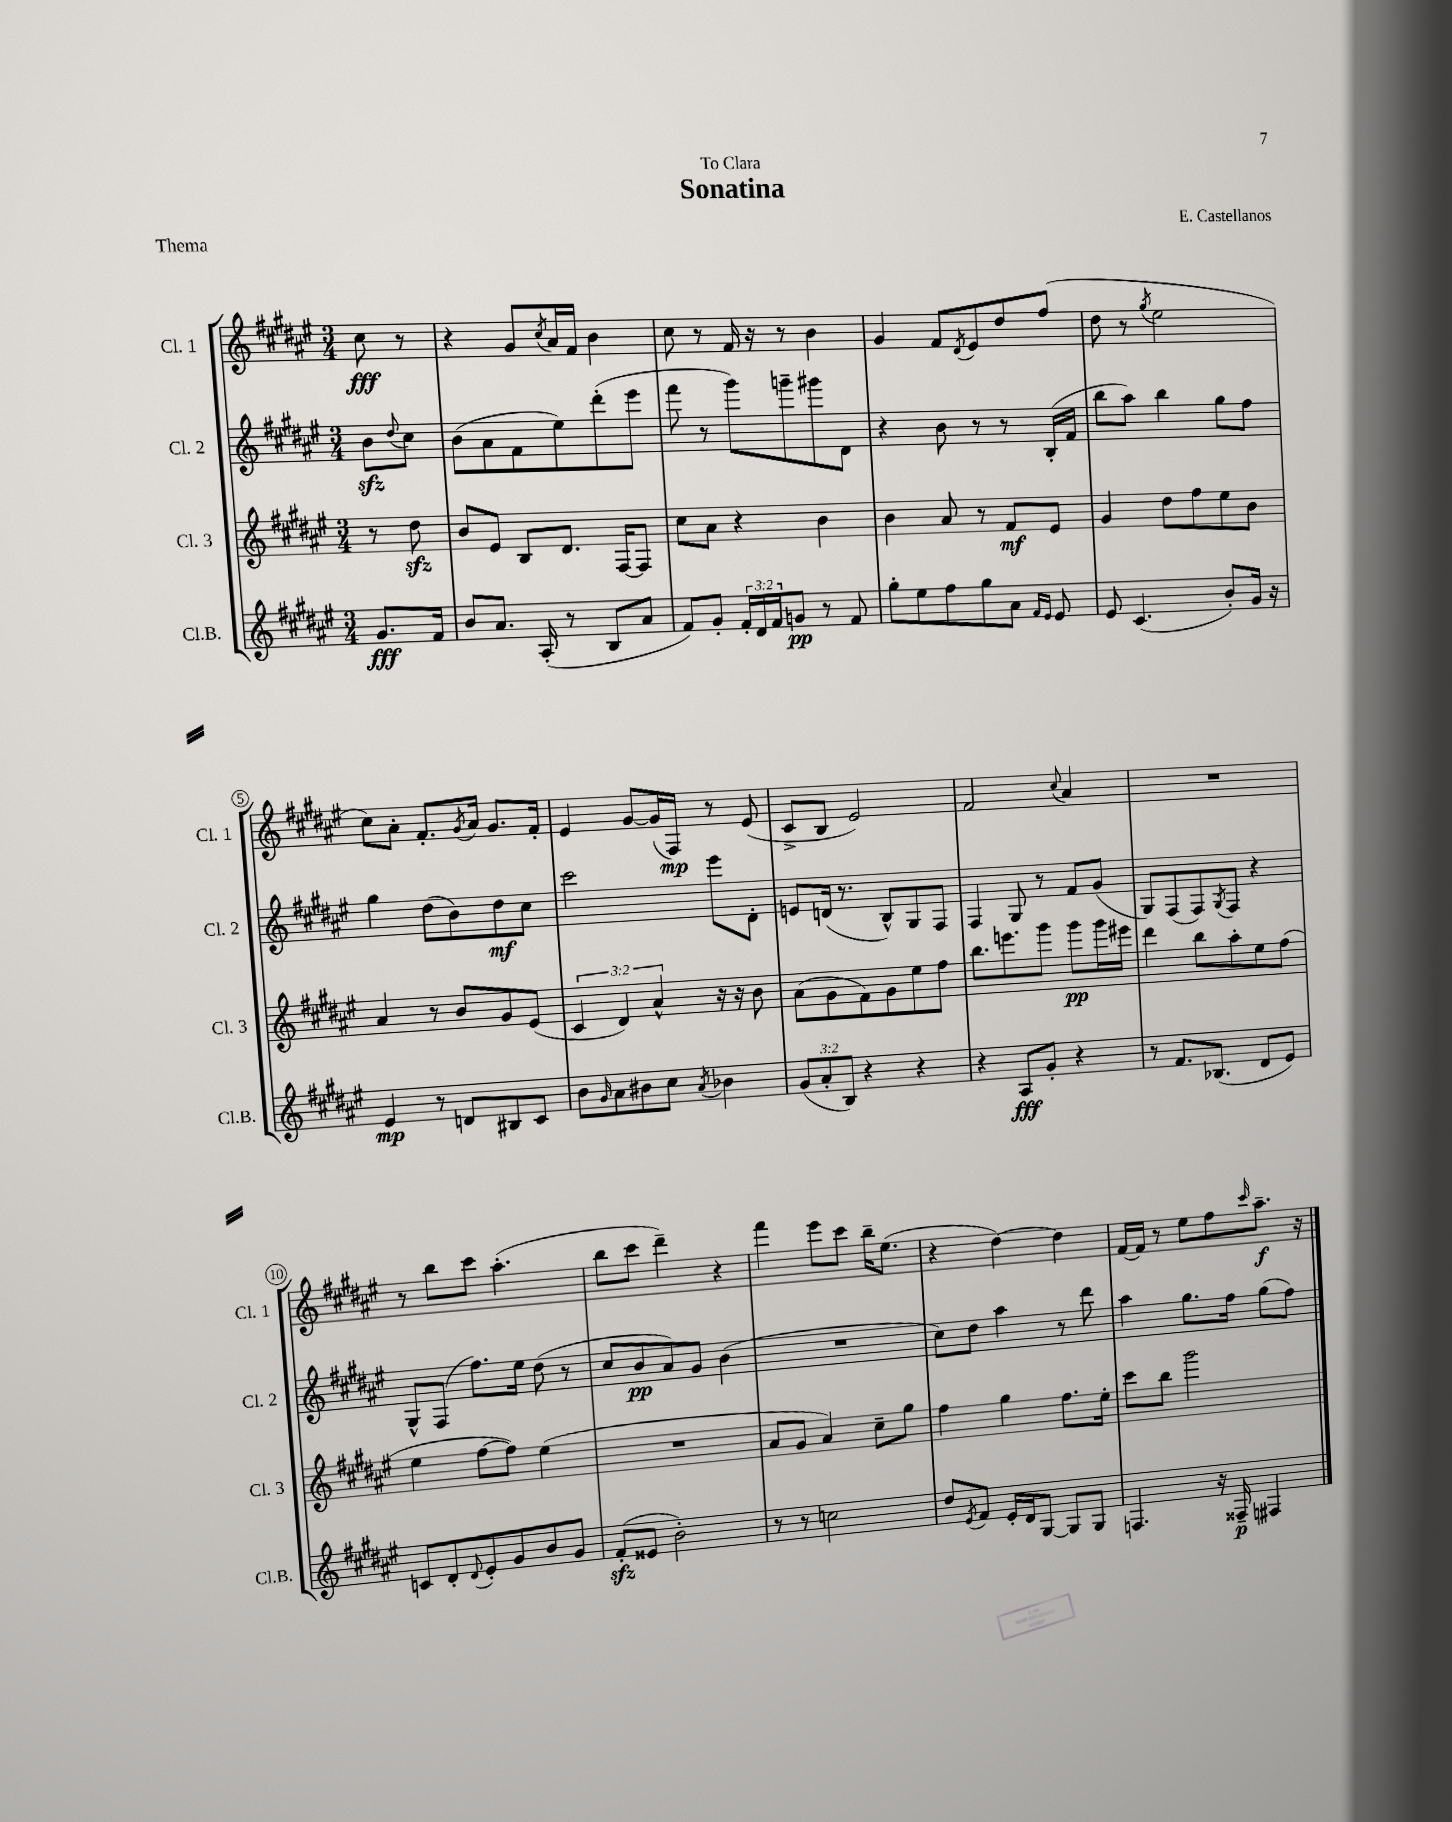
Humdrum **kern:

**kern	**dynam	**kern	**dynam	**kern	**dynam	**kern	**dynam
*part4	*part4	*part3	*part3	*part2	*part2	*part1	*part1
*staff4	*staff4	*staff3	*staff3	*staff2	*staff2	*staff1	*staff1
*I"Cl.B.	*	*I"Cl. 3	*	*I"Cl. 2	*	*I"Cl. 1	*
*I'Cl.B.	*	*I'Cl. 3	*	*I'Cl. 2	*	*I'Cl. 1	*
*clefG2	*	*clefG2	*	*clefG2	*	*clefG2	*
*k[f#c#g#d#a#e#]	*	*k[f#c#g#d#a#e#]	*	*k[f#c#g#d#a#e#]	*	*k[f#c#g#d#a#e#]	*
*M3/4	*	*M3/4	*	*M3/4	*	*M3/4	*
=	=	=	=	=	=	=	=
8.g#/L	fff	8r	.	8bzz\L	.	8cc#\	fff
.	.	.	.	8qqdd#/	.	.	.
.	.	8dd#zz\	.	8cc#\J	.	8r	.
16f#/Jk	.	.	.	.	.	.	.
=1	=1	=1	=1	=1	=1	=1	=1
8b/L	.	8b/L	.	(8b\L	.	4r	.
8.a#/J	.	8e#/J	.	8a#\	.	.	.
.	.	8B/L	.	8f#\	.	8g#/L	.
(16A#'/	.	.	.	.	.	.	.
.	.	.	.	.	.	8qcc#/	.
8r	.	8.d#/J	.	8ee#\)	.	16a#/L	.
.	.	.	.	.	.	16f#/JJ	.
8B/L	.	.	.	(8ddd#'\	.	4b\	.
.	.	[16F#/KL	.	.	.	.	.
8a#/J	.	8F#/J]	.	8eee#\J	.	.	.
=2	=2	=2	=2	=2	=2	=2	=2
8f#/L)	.	8cc#\L	.	8fff#\	.	8cc#\	.
8g#'/J	.	8a#\J	.	8r	.	8r	.
24f#'/LL	.	4r	.	8ggg#\L)	.	16f#/	.
24d#/	.	.	.	.	.	.	.
.	.	.	.	.	.	16r	.
24f#/J	.	.	.	.	.	.	.
8gn/J	pp	.	.	8gggn~\	.	8r	.
8r	.	4b\	.	8ggg#X\	.	4b\	.
8f#/	.	.	.	8d#\J	.	.	.
=3	=3	=3	=3	=3	=3	=3	=3
8gg#'\L	.	4b\	.	4r	.	4g#/	.
8ee#\	.	.	.	.	.	.	.
8ff#\	.	8a#/	.	8b\	.	8f#/L	.
.	.	.	.	.	.	8qd#/	.
8gg#\	.	8r	.	8r	.	8e#/	.
8a#\J	.	8f#/L	mf	8r	.	8dd#/	.
16qqf#/LL	.	.	.	.	.	.	.
16qqe#/JJ	.	.	.	.	.	.	.
8e#/	.	8e#/J	.	(16B'/LL	.	(8ff#/J	.
.	.	.	.	16f#/JJ	.	.	.
=4	=4	=4	=4	=4	=4	=4	=4
8e#/	.	4g#/	.	8bb\L	.	8dd#\	.
(4.c#/	.	.	.	8aa#\J)	.	8r	.
.	.	.	.	.	.	8qgg#/	.
.	.	8dd#\L	.	4bb\	.	2ee#\	.
.	.	8ff#\	.	.	.	.	.
8b'/L)	.	8ee#\	.	8gg#\L	.	.	.
16g#/Jk	.	8b\J	.	8ff#\J	.	.	.
16r	.	.	.	.	.	.	.
!!LO:LB:g=z
=5	=5	=5	=5	=5	=5	=5	=5
4e#/	mp	4a#/	.	4gg#\	.	8cc#\L)	.
.	.	.	.	.	.	8a#'\J	.
8r	.	8r	.	(8dd#\L	.	8.f#'/L	.
8dn/L	.	8b/L	.	8b\)	.	.	.
.	.	.	.	.	.	8qg#/	.
.	.	.	.	.	.	16a#/Jk	.
8B#X/	.	8g#/	.	8dd#\	mf	8.g#/L	.
8c#/J	.	(8e#/J	.	8cc#\J	.	.	.
.	.	.	.	.	.	16f#'/Jk	.
=6	=6	=6	=6	=6	=6	=6	=6
8b\L	.	6c#/	.	2ccc#\	.	4e#/	.
16qqg#/	.	.	.	.	.	.	.
8a#\	.	.	.	.	.	.	.
.	.	6d#/)	.	.	.	.	.
8b#X\	.	.	.	.	.	[8g#/L	.
.	.	6a#^^/	.	.	.	.	.
8cc#\J	.	.	.	.	.	(16g#/L]	.
.	.	.	.	.	.	16F#/JJ)	mp
8qa#/	.	.	.	.	.	.	.
4b-X\	.	16r	.	8eee#\L	.	8r	.
.	.	16r	.	.	.	.	.
.	.	8b\	.	8d#'\J	.	(8e#/	.
=7	=7	=7	=7	=7	=7	=7	=7
(12g#/L	.	(8a#\L	.	8en/L	.	8c#^/L	.
12a#'/	.	.	.	.	.	.	.
.	.	8g#\	.	(16dn/Jk	.	8B/J	.
12B/J)	.	.	.	.	.	.	.
.	.	.	.	8.r	.	.	.
4r	.	8f#\)	.	.	.	2e#/)	.
.	.	8g#\	.	8B^^/L)	.	.	.
4r	.	8ee#\	.	8G#/	.	.	.
.	.	8ff#\J	.	8F#/J	.	.	.
=8	=8	=8	=8	=8	=8	=8	=8
4r	.	8.bb\L	.	4F#/	.	2f#/	.
.	.	8.eeen\	.	.	.	.	.
8A#/L	fff	.	.	8G#/	.	.	.
8g#'/J	.	8ggg#\J	.	8r	.	.	.
.	.	.	.	.	.	8qqcc#/	.
4r	.	8ggg#\L	pp	8f#/L	.	4a#/	.
.	.	16ggg#\L	.	(8g#/J	.	.	.
.	.	16eee#X\JJ	.	.	.	.	.
=9	=9	=9	=9	=9	=9	=9	=9
8r	.	4ddd#\	.	8G#/L)	.	2.r	.
8.f#/L	.	.	.	(8F#/	.	.	.
.	.	8bb\L	.	8F#/)	.	.	.
(8.B-X/J	.	.	.	.	.	.	.
.	.	.	.	8qG#/	.	.	.
.	.	8aa#'\	.	8F#/J	.	.	.
8d#/L	.	8ee#\	.	4r	.	.	.
8e#/J)	.	(8ff#\J	.	.	.	.	.
!!LO:LB:g=z
=10	=10	=10	=10	=10	=10	=10	=10
8cn/L	.	4ee#\	.	8G#^^/L	.	8r	.
8d#'/	.	.	.	(8F#/J	.	8bb\L	.
8qqd#/	.	.	.	.	.	.	.
8e#'/	.	[8ff#\L	.	8.ff#\L)	.	8ccc#\J	.
8g#/	.	8ff#\J])	.	.	.	(4.aa#'\	.
.	.	.	.	16ee#\Jk	.	.	.
8b/	.	(4ee#\	.	(8dd#\	.	.	.
8g#/J	.	.	.	8r	.	.	.
=11	=11	=11	=11	=11	=11	=11	=11
(8f#zz'/L	.	2.r	.	8cc#/L	.	8bb\L	.
8e##X/J	.	.	.	8b/	pp	8ccc#\J	.
2b'\)	.	.	.	8a#/)	.	4ddd#~\)	.
.	.	.	.	8g#/J	.	.	.
.	.	.	.	(4b\	.	4r	.
=12	=12	=12	=12	=12	=12	=12	=12
8r	.	8a#/L	.	2.r	.	4fff#\	.
8r	.	8g#/J	.	.	.	.	.
2ccn\	.	4a#/)	.	.	.	8eee#\L	.
.	.	.	.	.	.	8ccc#\J	.
.	.	8cc#~\L	.	.	.	16bb~\KL	.
.	.	.	.	.	.	(8.ee#\J	.
.	.	8gg#\J	.	.	.	.	.
=13	=13	=13	=13	=13	=13	=13	=13
8dd#/L	.	4ff#\	.	8cc#\L)	.	4r	.
8qe#/	.	.	.	.	.	.	.
8f#/J	.	.	.	8dd#\J	.	.	.
16e#'/LL	.	4gg#\	.	4aa#\	.	[4dd#\)	.
16d#/J	.	.	.	.	.	.	.
[8G#/J	.	.	.	.	.	.	.
8G#/L]	.	8.ff#\L	.	8r	.	4dd#\]	.
8G#/J	.	.	.	8ddd#\	.	.	.
.	.	16ee#'\Jk	.	.	.	.	.
=14	=14	=14	=14	=14	=14	=14	=14
4.Fn/	.	8ccc#\L	.	4aa#\	.	[16f#/LL	.
.	.	.	.	.	.	16f#/JJ]	.
.	.	8bb\J	.	.	.	8r	.
.	.	2ggg#\	.	8.gg#\L	.	8ee#\L	.
16r	.	.	.	.	.	8ff#\	.
16F##X~/	p	.	.	16ff#\Jk	.	.	.
.	.	.	.	.	.	16qqccc#/	.
4F#X/	.	.	.	(8gg#\L	.	8.aa#~\J	f
.	.	.	.	8ff#\J)	.	.	.
.	.	.	.	.	.	16r	.
==	==	==	==	==	==	==	==
*-	*-	*-	*-	*-	*-	*-	*-
